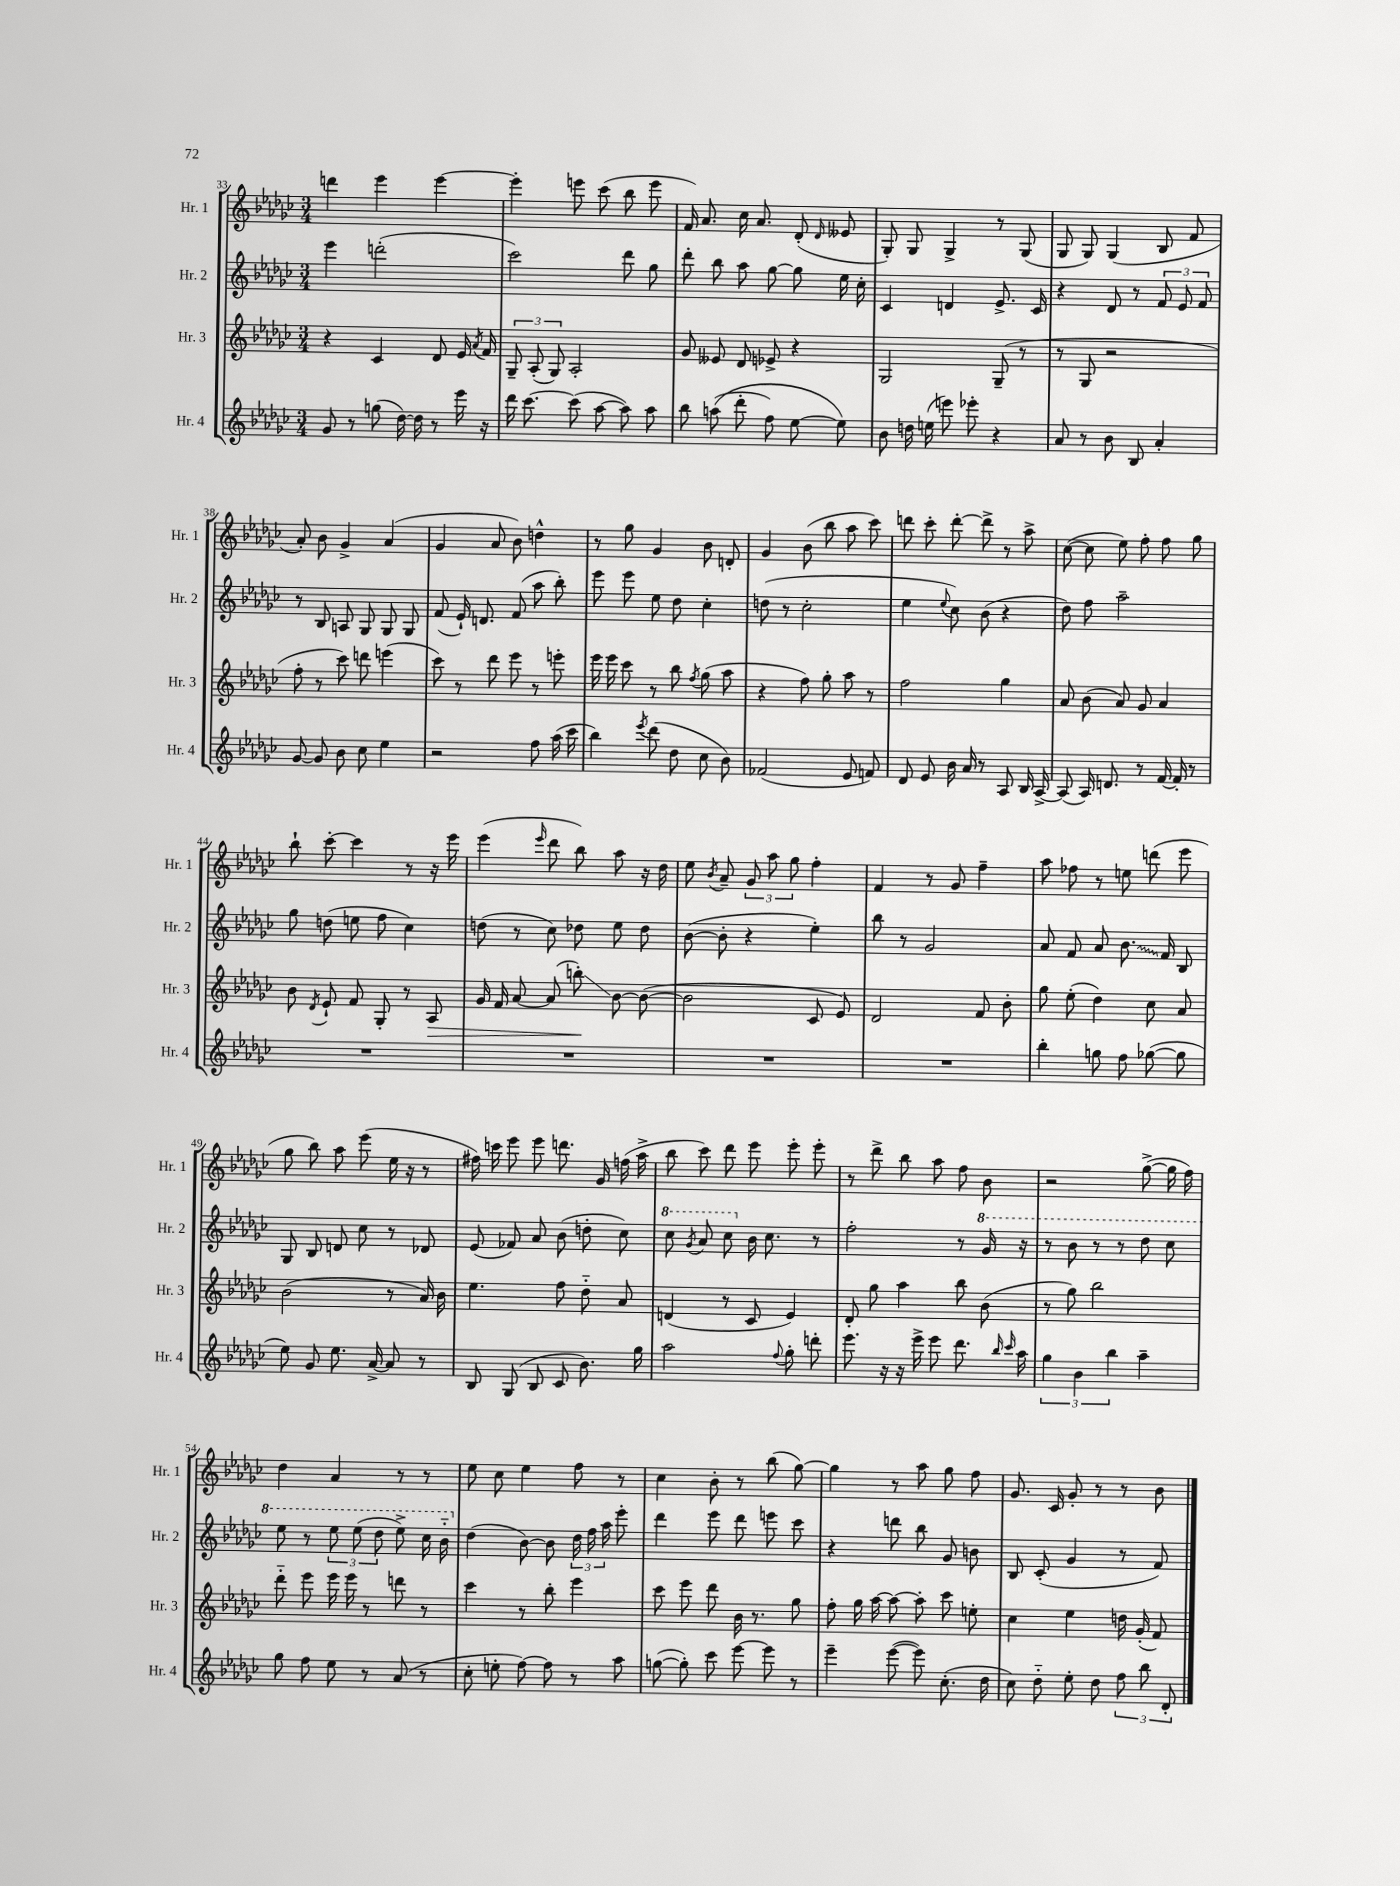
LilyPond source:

<<
\new StaffGroup <<
\new Staff = "s0" \with { instrumentName = "Hr. 1" shortInstrumentName = "Hr. 1" } {
    \clef treble \key ges \major \numericTimeSignature \time 3/4
    \autoBeamOff d'''4 ees'''4 ees'''4~ |
    ees'''4-. e'''8 ces'''8( bes''8 e'''8 |
    f'16) aes'8. ces''16 aes'8. des'8-.( \grace { des'16 } eeses'8 |
    ges8-.) ges8 ges4-> r8 ges8( |
    ges8 ges8) ges4( bes8 f'8 |
    aes'8-.) bes'8 ges'4-> aes'4( |
    ges'4 aes'8 bes'8) d''4-^ |
    r8 ges''8 ges'4 bes'8 d'8-. |
    ges'4 bes'8( bes''8 aes''8 ces'''8) |
    d'''8 ces'''8-. d'''8~-. d'''8-> r8 aes''8-> |
    ces''8~( ces''8 ees''8) f''8-. f''8 ges''8 |
    bes''8-! ces'''8~-. ces'''4 r8 r16 ees'''16 |
    ees'''4( \grace { ees'''16 } des'''8 bes''8) aes''8 r16 des''16 |
    ees''8 \acciaccatura { bes'8 } aes'8-- \tuplet 3/2 { ges'8 aes''8 ges''8 } f''4-. |
    f'4 r8 ges'8 f''4-- |
    aes''8 fes''8 r8 e''8 d'''8( ees'''8 |
    ges''8 bes''8) aes''8 ees'''8( ees''16 r16 r8 |
    fis''16) c'''16 ees'''8 ees'''8 d'''8. ges'16 f''16( aes''16-> |
    bes''8 ces'''8) des'''8 ees'''8 ees'''8-. ees'''8-. |
    r8 des'''8-> bes''8 aes''8 f''8 bes'8 |
    r2 ges''8~->( ges''16 f''16) |
    des''4 aes'4 r8 r8 |
    ees''8 ces''8 ees''4 f''8 r8 |
    ces''4 bes'8-. r8 bes''8( ges''8~) |
    ges''4 r8 aes''8 ges''8 f''8 |
    ges'8. ces'16 ges'8-. r8 r8 bes'8 \bar "|." |
}
\new Staff = "s1" \with { instrumentName = "Hr. 2" shortInstrumentName = "Hr. 2" } {
    \clef treble \key ges \major \numericTimeSignature \time 3/4
    \autoBeamOff ees'''4 d'''2-.( |
    ces'''2) des'''8 ges''8 |
    des'''8-. bes''8 aes''8 ges''8~ ges''8 ees''16 ces''16-. |
    ces'4 d'4 ees'8.-> ces'16 |
    r4 des'8 r8 \tuplet 3/2 { f'8 ees'8 f'8 } |
    r8 bes8 a8 ges8 ges8 ges8 |
    f'8( ees'16-!) d'8. f'8( aes''8 bes''8-.) |
    ees'''8 ees'''8 ees''8 des''8 ces''4-. |
    d''8( r8 ces''2-. |
    ees''4 \appoggiatura { ees''8 } ces''8) bes'8( r4 |
    des''8) f''8 aes''2-- |
    ges''8 d''8( e''8 f''8 ces''4) |
    d''8( r8 ces''8) des''8 ees''8 des''8 |
    bes'8~( bes'8-. r4 ees''4-.) |
    bes''8 r8 ges'2 |
    aes'8 f'8 aes'8 \once \override Glissando.style = #'zigzag bes'8.\glissando f'16 bes8 |
    ges8 bes8 d'8 ces''8 r8 des'8 |
    ees'8( fes'8) aes'8 bes'8( d''8-. ces''8) |
    \ottava #1 ces'''8 \acciaccatura { ges''8 } aes''8 ces'''8 \ottava #0 bes'16 ces''8. r8 |
    f''2-. r8 \ottava #1 ges''16 r16 |
    r8 bes''8 r8 r8 des'''8 ces'''8 |
    ees'''8 r8 \tuplet 3/2 { ees'''8 ees'''8( des'''8 } ees'''8->) ces'''16 bes''16-_ \ottava #0 |
    des''4( bes'8~) bes'8 \tuplet 3/2 { des''16 f''16 aes''16 } ees'''8-. |
    des'''4 ees'''8 des'''8 e'''8 ces'''8 |
    r4 d'''8 bes''8 ges'8 b'8 |
    bes8 ces'8-.( ges'4 r8 f'8) \bar "|." |
}
\new Staff = "s2" \with { instrumentName = "Hr. 3" shortInstrumentName = "Hr. 3" } {
    \clef treble \key ges \major \numericTimeSignature \time 3/4
    \autoBeamOff r4 ces'4 des'8 ees'16 \acciaccatura { aes'8 } f'16 |
    \tuplet 3/2 { ges8-- aes8-.( ges8) } aes2-. |
    ges'8 eeses'8 des'8 ees'8-> r4 |
    ges2 ges8--( r8 |
    r8 ges8 r2 |
    f''8-. r8 ces'''8) d'''8 e'''4( |
    ces'''8) r8 des'''8 ees'''8 r8 e'''8-. |
    ees'''16 ees'''16 ces'''8 r8 bes''8 \acciaccatura { f''8 } ges''8( aes''8 |
    r4 f''8) ges''8-. aes''8 r8 |
    f''2 ges''4 |
    aes'8 bes'8( aes'8) ges'8 aes'4 |
    bes'8 \acciaccatura { des'8 } ees'8-! f'8 ges8-. r8 aes8\> |
    ges'16 f'16 aes'8~ aes'8( b''8-.\glissando\!) bes'8~ bes'8~( |
    bes'2 ces'8 ees'8) |
    des'2 f'8 bes'8-. |
    ges''8 ees''8-.( des''4) ces''8 aes'8 |
    bes'2( r8 aes'16) bes'16 |
    ees''4. f''8 des''8-_ aes'8 |
    d'4( r8 ces'8 ees'4) |
    des'8-. ges''8 aes''4 bes''8 bes'8( |
    r8 ges''8) bes''2 |
    des'''8-_ ees'''8 ees'''16 ees'''16 r8 d'''8 r8 |
    ces'''4 r8 bes''8-. ees'''4 |
    ces'''8 ees'''8 des'''8 bes'16 r8. ges''8 |
    f''8-. ges''16 aes''16~ aes''8~ aes''8-. ces'''8 e''8-. |
    ces''4 ees''4 d''16 ges'16-.( f'8) \bar "|." |
}
\new Staff = "s3" \with { instrumentName = "Hr. 4" shortInstrumentName = "Hr. 4" } {
    \clef treble \key ges \major \numericTimeSignature \time 3/4
    \autoBeamOff ges'8 r8 g''8( des''16~) des''16 r8 ees'''16 r16 |
    des'''16 ces'''8.~ ces'''8( aes''8~ aes''8) aes''8 |
    bes''8 a''8(\( des'''8-. f''8) ees''8~ ees''8\) |
    bes'8 d''16 e''16( e'''8) ees'''8-. r4 |
    aes'8 r8 bes'8 bes8 aes'4-. |
    ges'8~ ges'8 bes'8 ces''8 ees''4 |
    r2 f''8 aes''16( ces'''16 |
    bes''4) \acciaccatura { ees'''8 } des'''8( des''8 ces''8 bes'8) |
    fes'2( ees'8 f'8) |
    des'8 ees'8 bes'16 aes'16 r8 aes8 bes16 aes16~-> |
    aes8( aes16) d'8. r8 f'16~ f'16-. r8 |
    R2. |
    R2. |
    R2. |
    R2. |
    bes''4-. g''8 f''8 ges''8~( ges''8 |
    ees''8) ges'8 ees''8. aes'16~-> aes'8 r8 |
    bes8 ges8( bes8 ces'8 bes'8.) ges''16 |
    aes''2 \appoggiatura { f''8 } ges''8-. d'''8-. |
    ees'''8. r16 r16 ees'''16-> ees'''8 des'''8. \grace { bes''16 ces'''16 } aes''16 |
    \tuplet 3/2 { ges''4 bes'4 bes''4 } aes''4-- |
    ges''8 f''8 ees''8 r8 aes'8( r8 |
    ces''8-. e''8-. f''8~) f''8 r8 aes''8 |
    g''8~( g''8-.) ces'''8 ees'''8~ ees'''8 r8 |
    ees'''4-- ees'''8~( ees'''8) ces''8.-.( des''16 |
    ces''8) des''8-_ ees''8-. des''8 \tuplet 3/2 { f''8 bes''8 des'8-. } \bar "|." |
}
>>
>>
\layout { \context { \Score currentBarNumber = #33 } }
